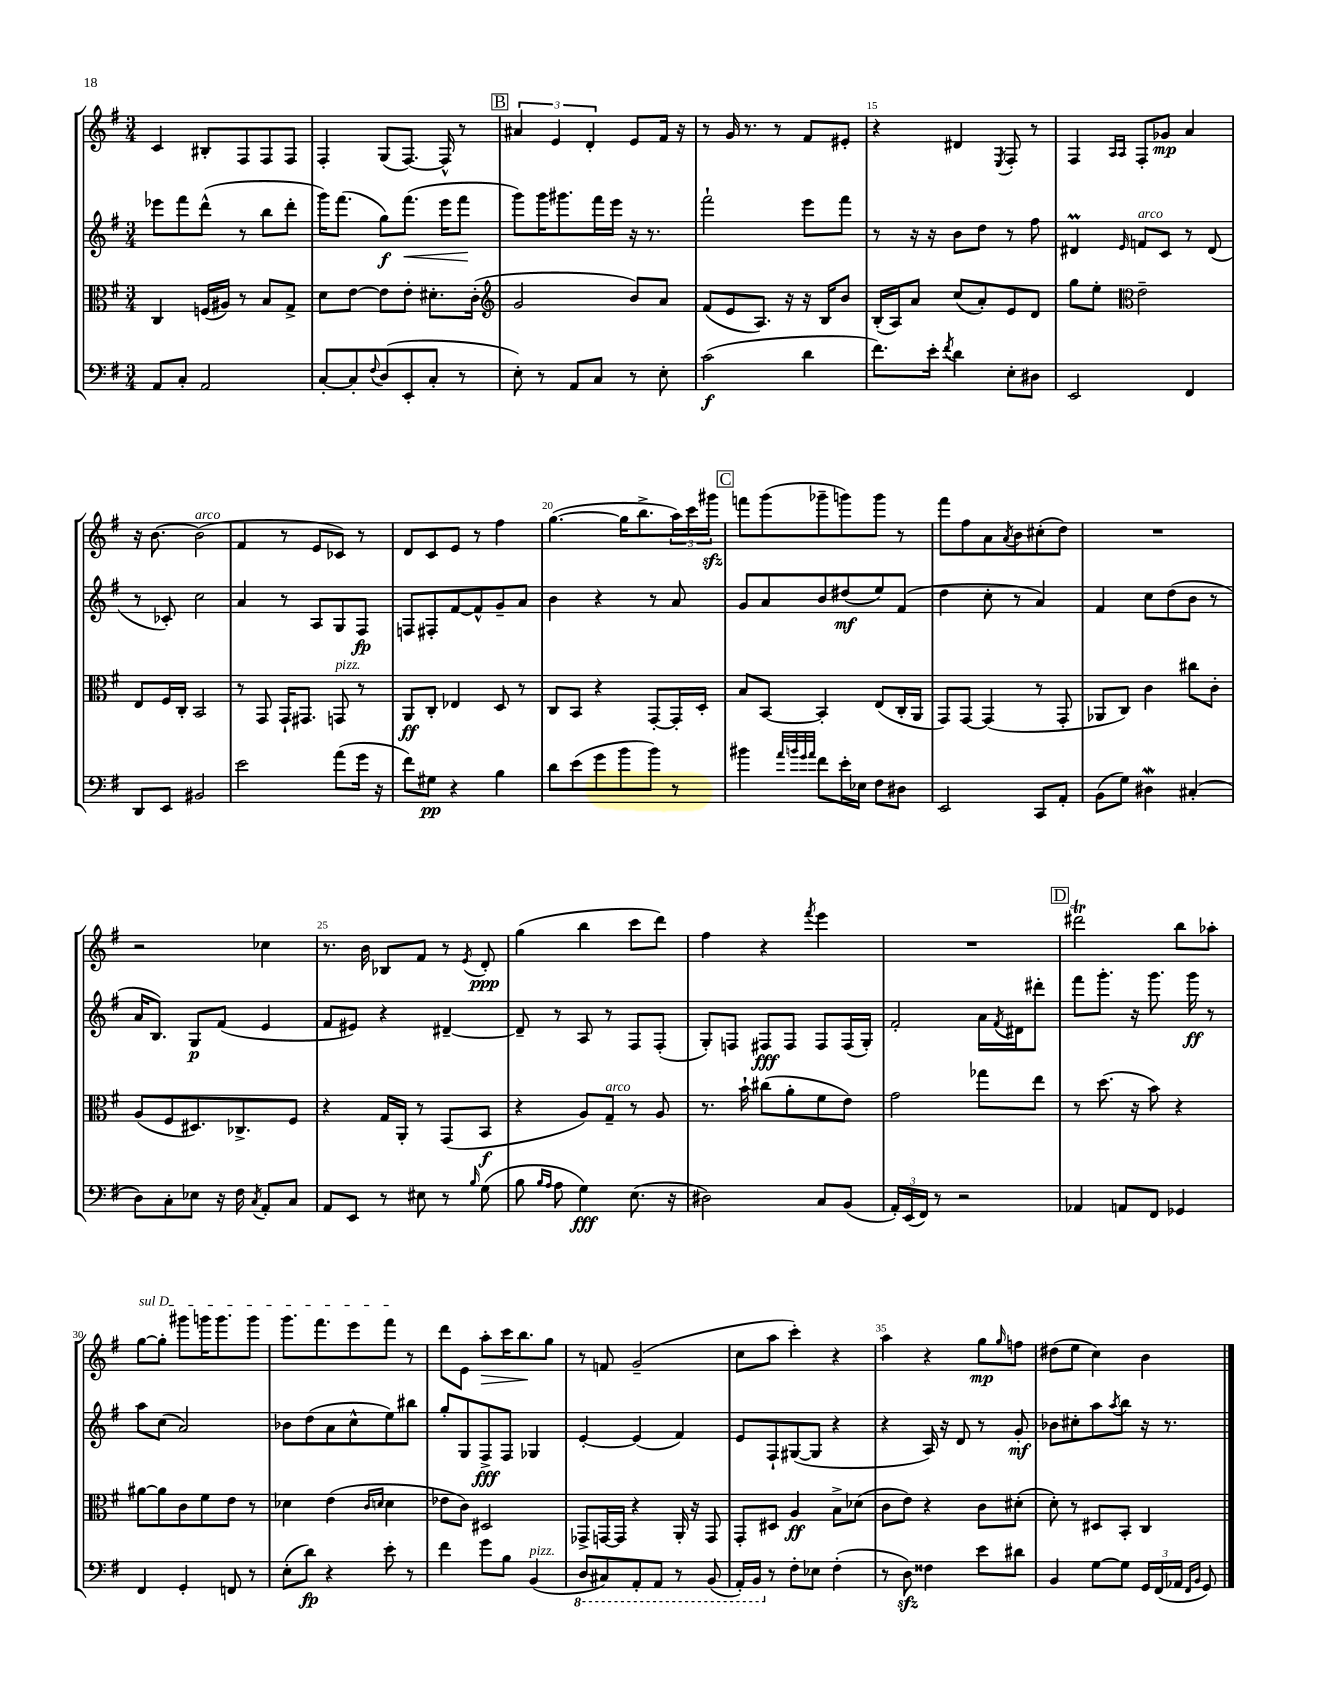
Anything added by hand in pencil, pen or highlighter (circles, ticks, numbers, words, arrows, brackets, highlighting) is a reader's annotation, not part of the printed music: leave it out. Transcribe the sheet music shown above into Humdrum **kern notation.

**kern	**kern	**kern	**kern
*staff4	*staff3	*staff2	*staff1
*clefF4	*clefC3	*clefG2	*clefG2
*k[f#]	*k[f#]	*k[f#]	*k[f#]
*M3/4	*M3/4	*M3/4	*M3/4
8AA/L	4C/	8eee-\L	4c/
8C'/J	.	8fff#\	.
2AA/	(16F/LL	(8ddd^^\J	8B#'/L
.	16A#/JJ)	.	.
.	8r	8r	8F#/
.	8B/L	8bb\L	8F#/
.	8G^/J	8ddd'\J	8F#/J
=	=	=	=
[8C'/L	8d\L	16ggg\LK)	4F#'/
.	.	(8.fff#\J	.
8C'/]	[8e\J	.	.
8qqF#/	.	.	.
(8D/	8e\]L	8gg\L)	(8G/L
8EE'/	8e'\J	(8.fff#\J	[8.F#/J)
8C'/J	8.d#'\L	.	.
.	.	16eee\LK	16F#^^/]
8r	.	8fff#\J	8r
.	(16c'\Jk	.	.
=	=	=	=
*	*clefG2	*	*
8E'\)	2g/	8ggg\L)	6a#/
8r	.	16ggg\K	.
.	.	.	6e/
.	.	8.ggg#\	.
8AA/L	.	.	.
.	.	.	6d'/
8C/J	.	16fff#\L	.
.	.	16eee\JJ	.
8r	8b/L)	16r	8e/L
.	.	8.r	.
8E'\	8a/J	.	16f#/Jk
.	.	.	16r
=	=	=	=
(2c\	(8f#/L	2fff#`\	8r
.	8e/	.	16g/
.	.	.	8.r
.	8.A/J)	.	.
.	.	.	8r
.	16r	.	.
4d\	16r	8eee\L	8f#/L
.	16B/LK	.	.
.	8b/J	8fff#\J	8e#'/J
=	=	=	=
8.f#\L)	(16B'/LL	8r	4r
.	16A/J)	.	.
.	8a/J	16r	.
16e'\Jk	.	16r	.
8qf#/	.	.	.
4d\	(8cc/L	8b\L	4d#/
.	8a'/)	8dd\J	.
.	.	.	8qE/
8E'\L	8e/	8r	8F#'/
8D#\J	8d/J	8ff#\	8r
=	=	=	=
2EE/	8gg\L	4d#/	4F#/
.	8ee'\J	.	.
*	*clefC3	*	*
.	.	.	16qqA/LL
.	.	16qqe/	16qqA/JJ
.	2e~\	8f/L	8F#'/L
.	.	8c/J	8g-/J
4FF#/	.	8r	4a/
.	.	(8d#/	.
=	=	=	=
8DD/L	8E/L	8r	16r
.	.	.	[8.b\
8EE/J	16F#/L	8c-'/)	.
.	16C'/JJ	.	.
2BB#/	2BB/	2cc\	(2b\]
=	=	=	=
2e\	8r	4a/	4f#/
.	8GG/	.	.
.	16GG`/LK	8r	8r
.	8.GG#/J	.	.
.	.	8A/L	8e/L
(8a\L	8GG/	8G/	8c-/J)
16g\Jk	8r	8F#/J	8r
16r	.	.	.
=	=	=	=
8f#\L)	8AA/L	8F/L	8d/L
8G#\J	8C'/J	8F#'/	8c/
4r	4E-/	[8f#/	8e/J
.	.	8f#^^/]	8r
4B\	8D/	8g~/	4ff#\
.	8r	8a/J	.
=	=	=	=
8d\L	8C/L	4b\	([4.gg\
(8e\	8BB/J	.	.
8g\	4r	4r	.
8b\	.	.	16gg\]LK
.	.	.	8.bb^\
8b\J)	[8GG'/L	8r	.
8r	16GG'/]L	8a/	24aa\L)
.	.	.	24ccc\
.	16D'/JJ	.	.
.	.	.	24ggg#\JJ
=	=	=	=
4b#\	8B/L	8g/L	8fff\L
.	[8BB/J	8a/	(8ggg\
32qqa/LLL	.	.	.
32qqb/	.	.	.
32qqg/	.	.	.
32qqa/JJJ	.	.	.
8f#\L	4BB'/]	8b/	8ggg-~\
16e'\L	.	(8dd#/	8ggg\)
16E-\JJ	.	.	.
8F#\L	(8E/L	8ee/)	8ggg\J
8D#\J	16C'/L	(8f#/J	8r
.	16AA/JJ	.	.
=	=	=	=
2EE/	8GG/L)	4dd\	8fff#\L
.	[8GG/J	.	8ff#\
.	(4GG/]	8cc'\	8a\
.	.	.	8qa/
.	.	8r	8b\
8CC/L	8r	4a/)	(8cc#'\
8AA'/J	8GG'/	.	8dd\J)
=	=	=	=
(8BB\L	8AA-/L	4f#/	2.r
8G\J)	8C/J)	.	.
4D#\	4c\	8cc\L	.
.	.	(8dd\	.
(4C#'/	8cc#\L	8b\J	.
.	8c'\J	8r	.
=	=	=	=
8D\L)	(8A/L	16a/LK	2r
.	.	8.B/J)	.
8C'\	8F#/	.	.
8E-\J	8.D#/)	8G/L	.
16r	.	(8f#/J	.
16F#\	8.C-^/	.	.
8qC/	.	.	.
8AA'/L	.	4e/	4cc-\
8C/J	8F#/J	.	.
=	=	=	=
8AA/L	4r	8f#/L	8.r
8EE/J	.	8e#/J)	.
.	.	.	16b\
8r	16G/LL	4r	8B-/L
.	16AA'/JJ	.	.
8E#\	8r	.	8f#/J
8r	(8GG/L	[4d#~/	8r
16qqB/	.	.	8qe/
(8G\	8BB/J	.	8d'/
=	=	=	=
8B\	4r	8d#~/]	(4gg\
16qqB/LL	.	.	.
16qqA/JJ	.	.	.
8A\	.	8r	.
4G\)	8A/L)	8A/	4bb\
.	8G~/J	8r	.
(8.E\	8r	8F#/L	8ccc\L
.	8A/	(8F#'/J	8ddd\J)
16r	.	.	.
=	=	=	=
2D#\)	8.r	8G'/L)	4ff#\
.	.	8F/J	.
.	16b`\	.	.
.	(8cc#\L	8F#/L	4r
.	8a'\	8F#/J	.
.	.	.	8qfff#/
8C/L	8f#\	8F#/L	4eee\
(8BB/J	8e\J)	(16F#/L	.
.	.	16G'/JJ)	.
=	=	=	=
24AA'/LL)	2g\	2f#'/	2.r
(24EE/	.	.	.
24FF#/JJ)	.	.	.
8r	.	.	.
2r	.	.	.
.	8gg-\L	16a\LL	.
.	.	8qf#/	.
.	.	16d#\J	.
.	8ee\J	8ddd#'\J	.
=	=	=	=
4AA-/	8r	8fff#\L	2ddd#\
.	(8.dd\	8.ggg'\J	.
8AA/L	.	.	.
.	16r	16r	.
8FF#/J	8b\)	8.ggg\	.
4GG-/	4r	.	8bb\L
.	.	16ggg\	.
.	.	8r	8aa-'\J
=	=	=	=
4FF#/	[8a#\L	8aa\L	[8gg\L
.	8a#\]	(8cc\J	8gg'\]J
4GG'/	8c\	2a/)	8ggg#\L
.	8f#\	.	16ggg\K
.	.	.	8.ggg\
8FF/	8e\J	.	.
8r	8r	.	8ggg\J
=	=	=	=
(8E'\L	4d-\	8b-\L	8.ggg\L
8d\J)	.	(8dd\	.
.	.	.	8.fff#\
4r	(4e\	8a\	.
.	.	8cc^^\	8eee\
.	16qqc/LL	.	.
.	16qqd/JJ	.	.
8e'\	4d\	8ee\)	8fff#\J
8r	.	8bb#\J	8r
=	=	=	=
4f#\	8e-\L	8gg'/L	8ddd\L
.	8c\J)	8G/	8e\J
8g\L	2D#/	8F#^/	8aa'\L
8B\J	.	8F#/J	16ccc\K
.	.	.	8.bb\
(4BB/	.	4G-/	.
.	.	.	8gg\J
=	=	=	=
8DD/L	8GG-^/L	[4e'/	8r
8CC#/)	[16GG/L	.	8f/
.	16GG/]JJ	.	.
8AAA'/	4r	(4e/]	(2g~/
8AAA/J	.	.	.
8r	16AA'/	4f#/)	.
.	16r	.	.
(8BBB/	8GG/	.	.
=	=	=	=
16AAA'/LL)	8GG'/L	8e/L	8cc\L
16BBB/JJ	.	.	.
8r	8D#/J	8F#`/	8aa\J
8F#'\L	4A/	([8G#/	4ccc'\)
8E-\J	.	8G#/]J	.
(4F#'\	8B^\L	4r	4r
.	(8d-\J	.	.
=	=	=	=
8r	8c\L	4r	4aa\
8D\)	8e\J)	.	.
4F##\	4r	16A/)	4r
.	.	16r	.
.	.	8d/	.
8e\L	8c\L	8r	8gg\L
.	.	.	16qqgg/
8d#\J	(8d#'\J	8g'/	8ff\J
=	=	=	=
4BB/	8d'\)	8b-\L	(8dd#\L
.	8r	8cc#'\	8ee\J
[8G\L	8D#/L	8aa\	4cc\)
.	.	8qaa/	.
8G\]J	8BB'/J	8bb\J	.
24GG/LL	4C/	16r	4b\
(24FF#/	.	.	.
.	.	8.r	.
24AA-/JJ	.	.	.
16qqFF#/LL	.	.	.
16qqBB/JJ	.	.	.
8GG/)	.	.	.
==	==	==	==
*-	*-	*-	*-
